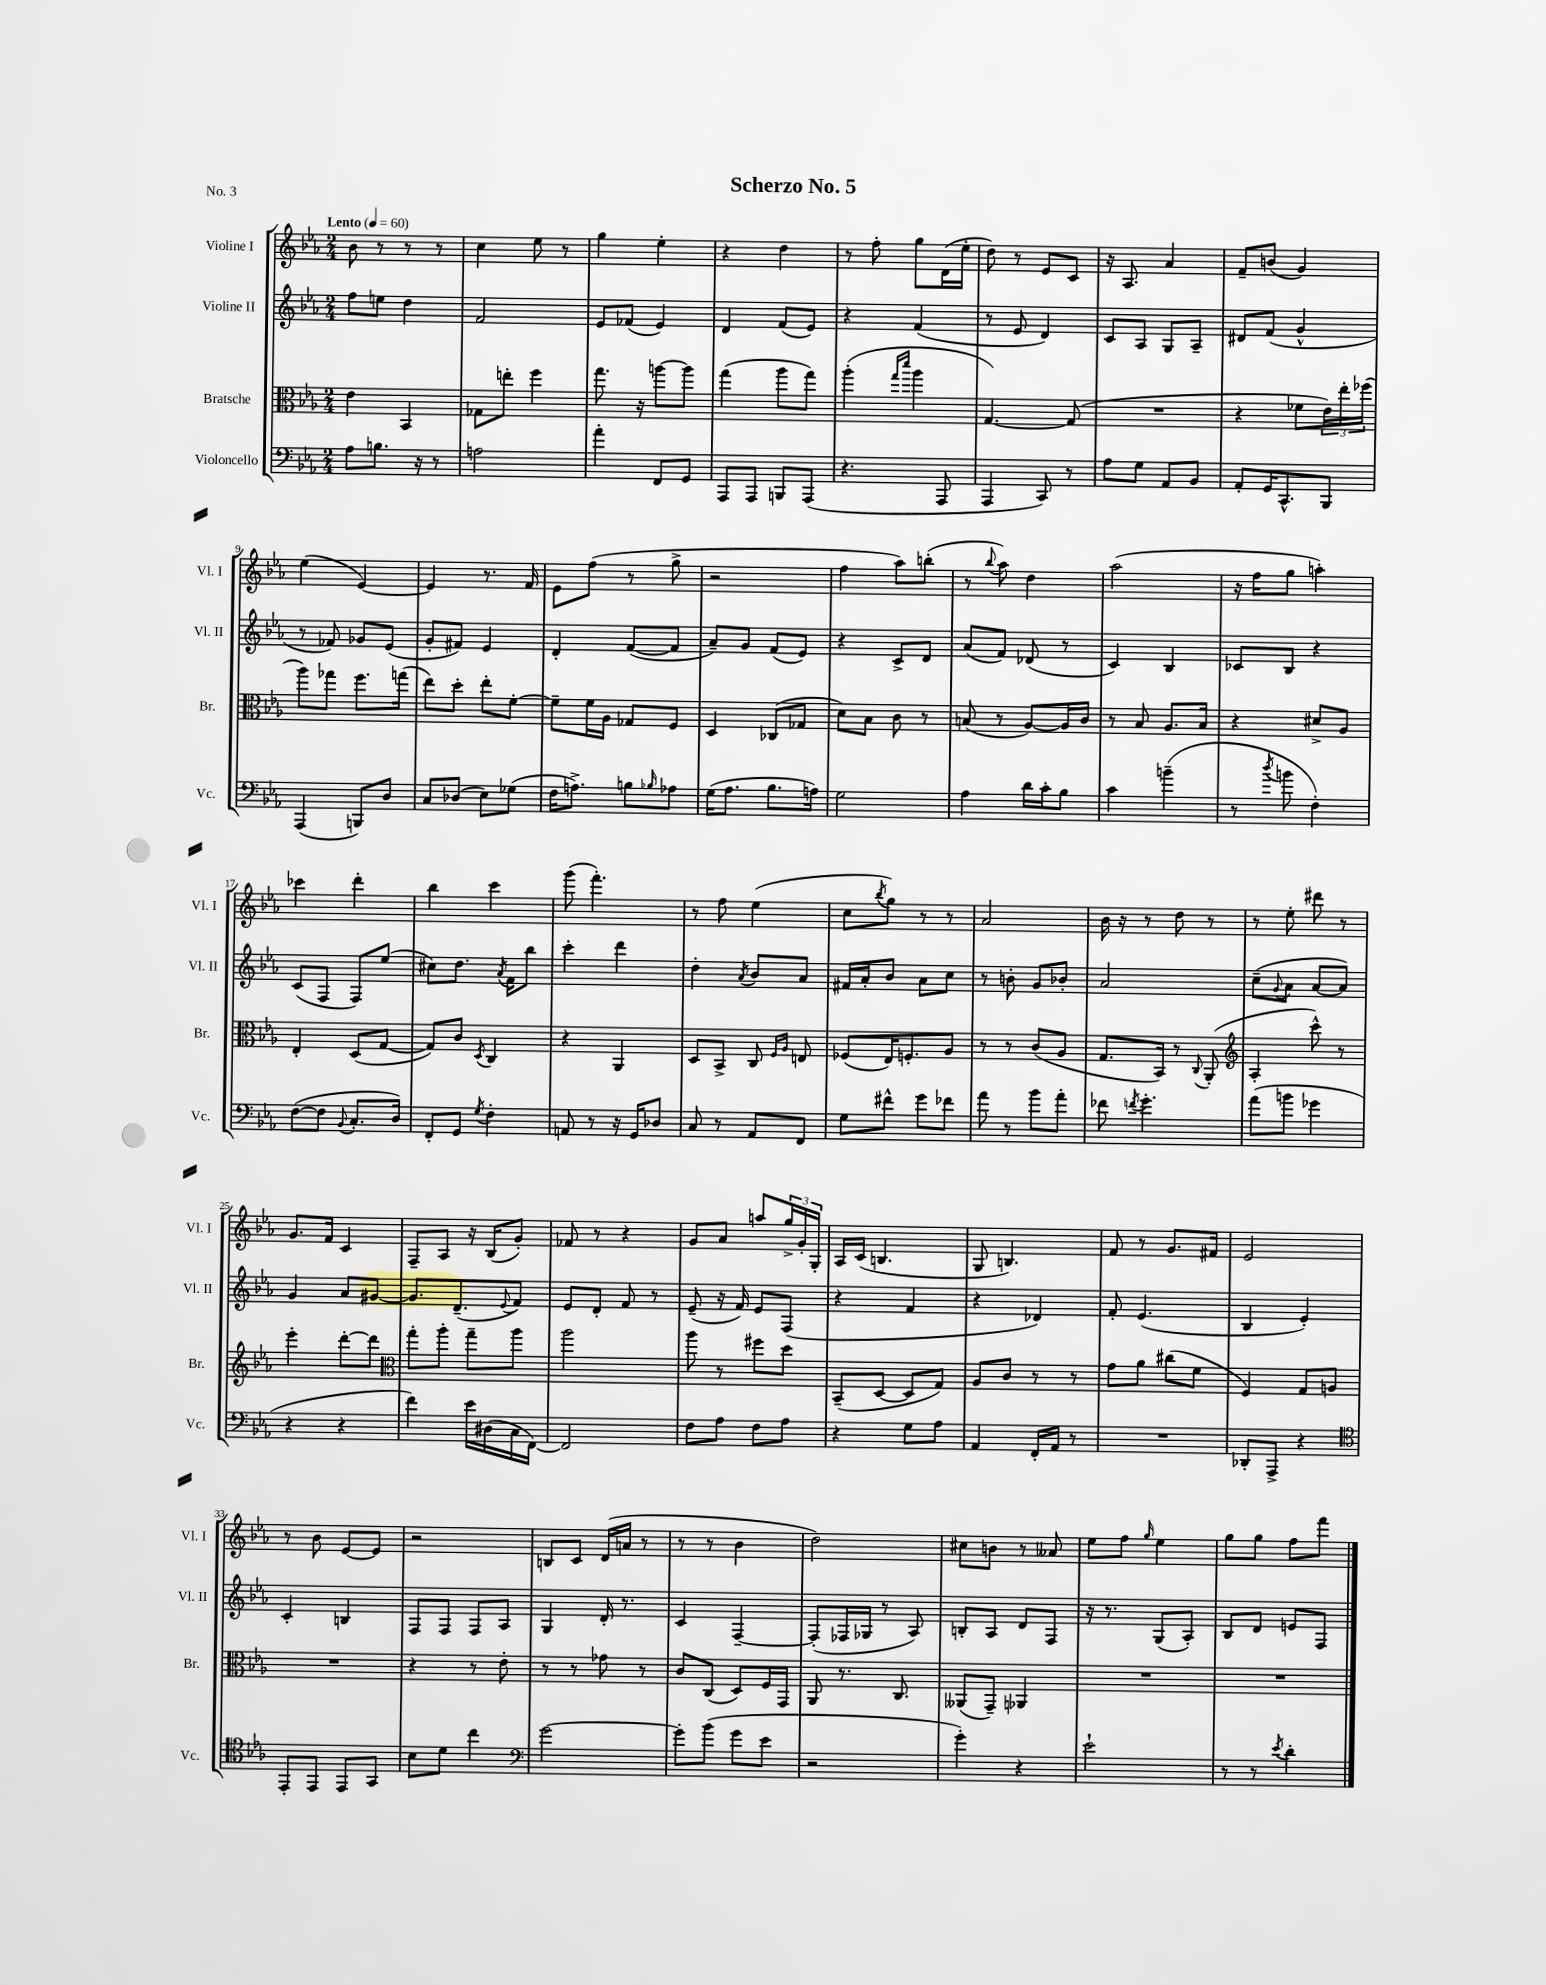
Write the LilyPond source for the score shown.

\header { title = "Scherzo No. 5" piece = "No. 3" }
<<
\new StaffGroup <<
\new Staff = "s0" \with { instrumentName = "Violine I" shortInstrumentName = "Vl. I" } {
    \clef treble \key ees \major \numericTimeSignature \time 2/4 \tempo "Lento" 4 = 60
    bes'8 r8 r8 r8 |
    c''4 ees''8 r8 |
    g''4 ees''4-. |
    r4 d''4 |
    r8 f''8-. g''8 d'16( ees''16-. |
    d''8) r8 ees'8 c'8 |
    r16 aes8. aes'4 |
    f'8-- b'8( g'4) |
    ees''4( ees'4~) |
    ees'4 r8. f'16 |
    ees'8 f''8( r8 g''8-> |
    r2 |
    f''4 aes''8) b''8-.( |
    r8 \appoggiatura { bes''8 } aes''8) d''4 |
    aes''2( |
    r16 f''16 g''8 a''4-.) |
    ces'''4 d'''4-. |
    bes''4 c'''4 |
    g'''8( f'''4.-.) |
    r8 f''8 ees''4( |
    c''8 \acciaccatura { bes''8 } g''8) r8 r8 |
    aes'2 |
    bes'16 r16 r8 d''8 r8 |
    r8 ees''8-. dis'''8 r8 |
    g'8. f'16 c'4 |
    f8-- aes8 r16 bes16( g'8-.) |
    fes'8 r8 r4 |
    g'8 aes'8 a''8 \tuplet 3/2 { g''16-> g'16-. g16-. } |
    aes16 c'16( b4. |
    g8 b4.) |
    f'8 r8 g'8. fis'16 |
    ees'2 |
    r8 bes'8 ees'8~ ees'8 |
    r2 |
    b8 c'8 d'16( a'16 r8 |
    r8 r8 bes'4 |
    d''2) |
    cis''8 b'8 r8 aeses'8 |
    ees''8 f''8 \grace { g''16 } ees''4 |
    g''8 g''8 f''8 f'''8 \bar "|." |
}
\new Staff = "s1" \with { instrumentName = "Violine II" shortInstrumentName = "Vl. II" } {
    \clef treble \key ees \major \numericTimeSignature \time 2/4
    f''8 e''8 d''4 |
    f'2 |
    ees'8 fes'8( ees'4) |
    d'4 f'8( ees'8) |
    r4 f'4( |
    r8 ees'8 d'4) |
    c'8 aes8 g8 aes8-- |
    dis'8 f'8( g'4-^ |
    r8 fes'8) ges'8 ees'8( |
    g'8-. fis'8) ees'4 |
    d'4-. f'8~( f'8 |
    aes'8--) g'8 f'8( ees'8) |
    r4 c'8-> d'8 |
    aes'8( f'8) des'8( r8 |
    c'4) bes4 |
    ces'8 bes8 r4 |
    c'8( f8 f8) ees''8( |
    cis''8) d''8. \acciaccatura { aes'8 } f'16 bes''8 |
    c'''4-. d'''4 |
    d''4-. \acciaccatura { aes'8 } bes'8 aes'8 |
    fis'16 aes'16-. bes'8 aes'8 c''8 |
    r8 b'8-. g'8 bes'8-. |
    aes'2 |
    c''8--( \appoggiatura { g'8 } aes'8 aes'8~ aes'8) |
    g'4 aes'8 gis'8~ |
    gis'8. d'8.--( \appoggiatura { ees'8 } f'8) |
    ees'8 d'8-. f'8 r8 |
    ees'8--( r16 f'16) ees'8 f8( |
    r4 f'4 |
    r4 des'4) |
    f'8-. ees'4.( |
    bes4 ees'4-.) |
    c'4-. b4 |
    f8 f8 f8 aes8 |
    g4 d'16-. r8. |
    c'4 f4~-- |
    f8-.( fes16 ges16 r8 aes8) |
    b8-. aes8 d'8 f8 |
    r16 r8. g8( aes8-.) |
    bes8 d'8 e'8 f8 \bar "|." |
}
\new Staff = "s2" \with { instrumentName = "Bratsche" shortInstrumentName = "Br." } {
    \clef alto \key ees \major \numericTimeSignature \time 2/4
    ees'4 bes,4 |
    ges8 e''8-. f''4 |
    g''8. r16 a''8~ a''8 |
    g''4( aes''8 g''8) |
    aes''4-.( \grace { g''16 d'''16 } aes''4 |
    g4.~) g8( |
    R2 |
    r4 fes'8 \tuplet 3/2 { ees'16) ees''16-. fes''16( } |
    aes''8) ges''8 f''8. g''16( |
    ees''8) d''8-. ees''8-. f'8~-. |
    f'8-- f'16 aes16 ges8 f8 |
    d4 ces8( ges8 |
    d'8) bes8 c'8 r8 |
    b8( r8 aes8~) aes16 c'16 |
    r8 bes8 aes8. bes16 |
    r4 dis'8-> aes8 |
    ees4-. d8( g8~ |
    g8) c'8 \acciaccatura { d8 } c4 |
    r4 aes,4 |
    d8 bes,8-> c8 \grace { f16 aes16 } e8 |
    fes8( ees16) f8.-. aes8 |
    r8 r8 c'8( aes8 |
    g8. bes,16) r8 \appoggiatura { c8 } aes,8-.( |
    \clef treble aes4-. c'''8-^) r8 |
    ees'''4-. d'''8~-. d'''8 |
    \clef alto g''8-. aes''8-. g''8-- aes''8 |
    aes''2 |
    aes''8 r8 fis''8 d''8 |
    bes,8--( d8~ d8 g8) |
    aes8 c'8 r8 r8 |
    g'8 aes'8 cis''8( f'8 |
    f4) g8 a8 |
    R2 |
    r4 r8 ees'8-. |
    r8 r8 ges'8 r8 |
    c'8 c8( d8) f16 g,16 |
    aes,8 r8. c8. |
    aeses,8( g,8--) aes,4 |
    R2 |
    R2 \bar "|." |
}
\new Staff = "s3" \with { instrumentName = "Violoncello" shortInstrumentName = "Vc." } {
    \clef bass \key ees \major \numericTimeSignature \time 2/4
    aes8 b8. r16 r8 |
    a2 |
    aes'4-. f,8 g,8 |
    aes,,8 aes,,8 b,,8 aes,,8( |
    r4. aes,,8 |
    aes,,4 c,8) r8 |
    aes8 g8 aes,8 bes,8 |
    aes,8-. g,16 c,8.-^ bes,,8 |
    aes,,4( b,,8) d8 |
    c8 des8( ees8) ges8( |
    f16 a8.->) b8 \grace { bes16 } aes8 |
    g16( aes8. bes8. a16) |
    g2 |
    aes4 d'16 c'16-. bes8 |
    c'4 b'4--( |
    r8 \acciaccatura { d''8 } b'8 f4-.) |
    f8~( f8 \appoggiatura { bes,8 } c8.-. d16) |
    f,8-. g,8 \acciaccatura { g8 } f4-. |
    a,8 r8 r16 g,16 des8 |
    c8 r8 aes,8 f,8 |
    g8 fis'8-^ g'8 fes'8 |
    aes'8 r8 bes'8 aes'8-. |
    fes'8 \acciaccatura { f'8 } g'4.-. |
    aes'8( b'8 ges'4 |
    r4 r4 |
    f'4) ees'16 dis16( c16 f,16~) |
    f,2 |
    f8 aes8 f8 aes8 |
    r4 g8 aes8 |
    aes,4 f,16-. aes,16 r8 |
    R2 |
    des,8-. aes,,8-> r4 |
    \clef tenor ees,8-. ees,8 ees,8 g,8 |
    bes8 d'8 c''4 |
    \clef bass g'2~ |
    g'8-. bes'8( g'8 ees'8 |
    r2 |
    g'4-.) r4 |
    ees'2-! |
    r8 r8 \acciaccatura { ees'8 } d'4-. \bar "|." |
}
>>
>>
